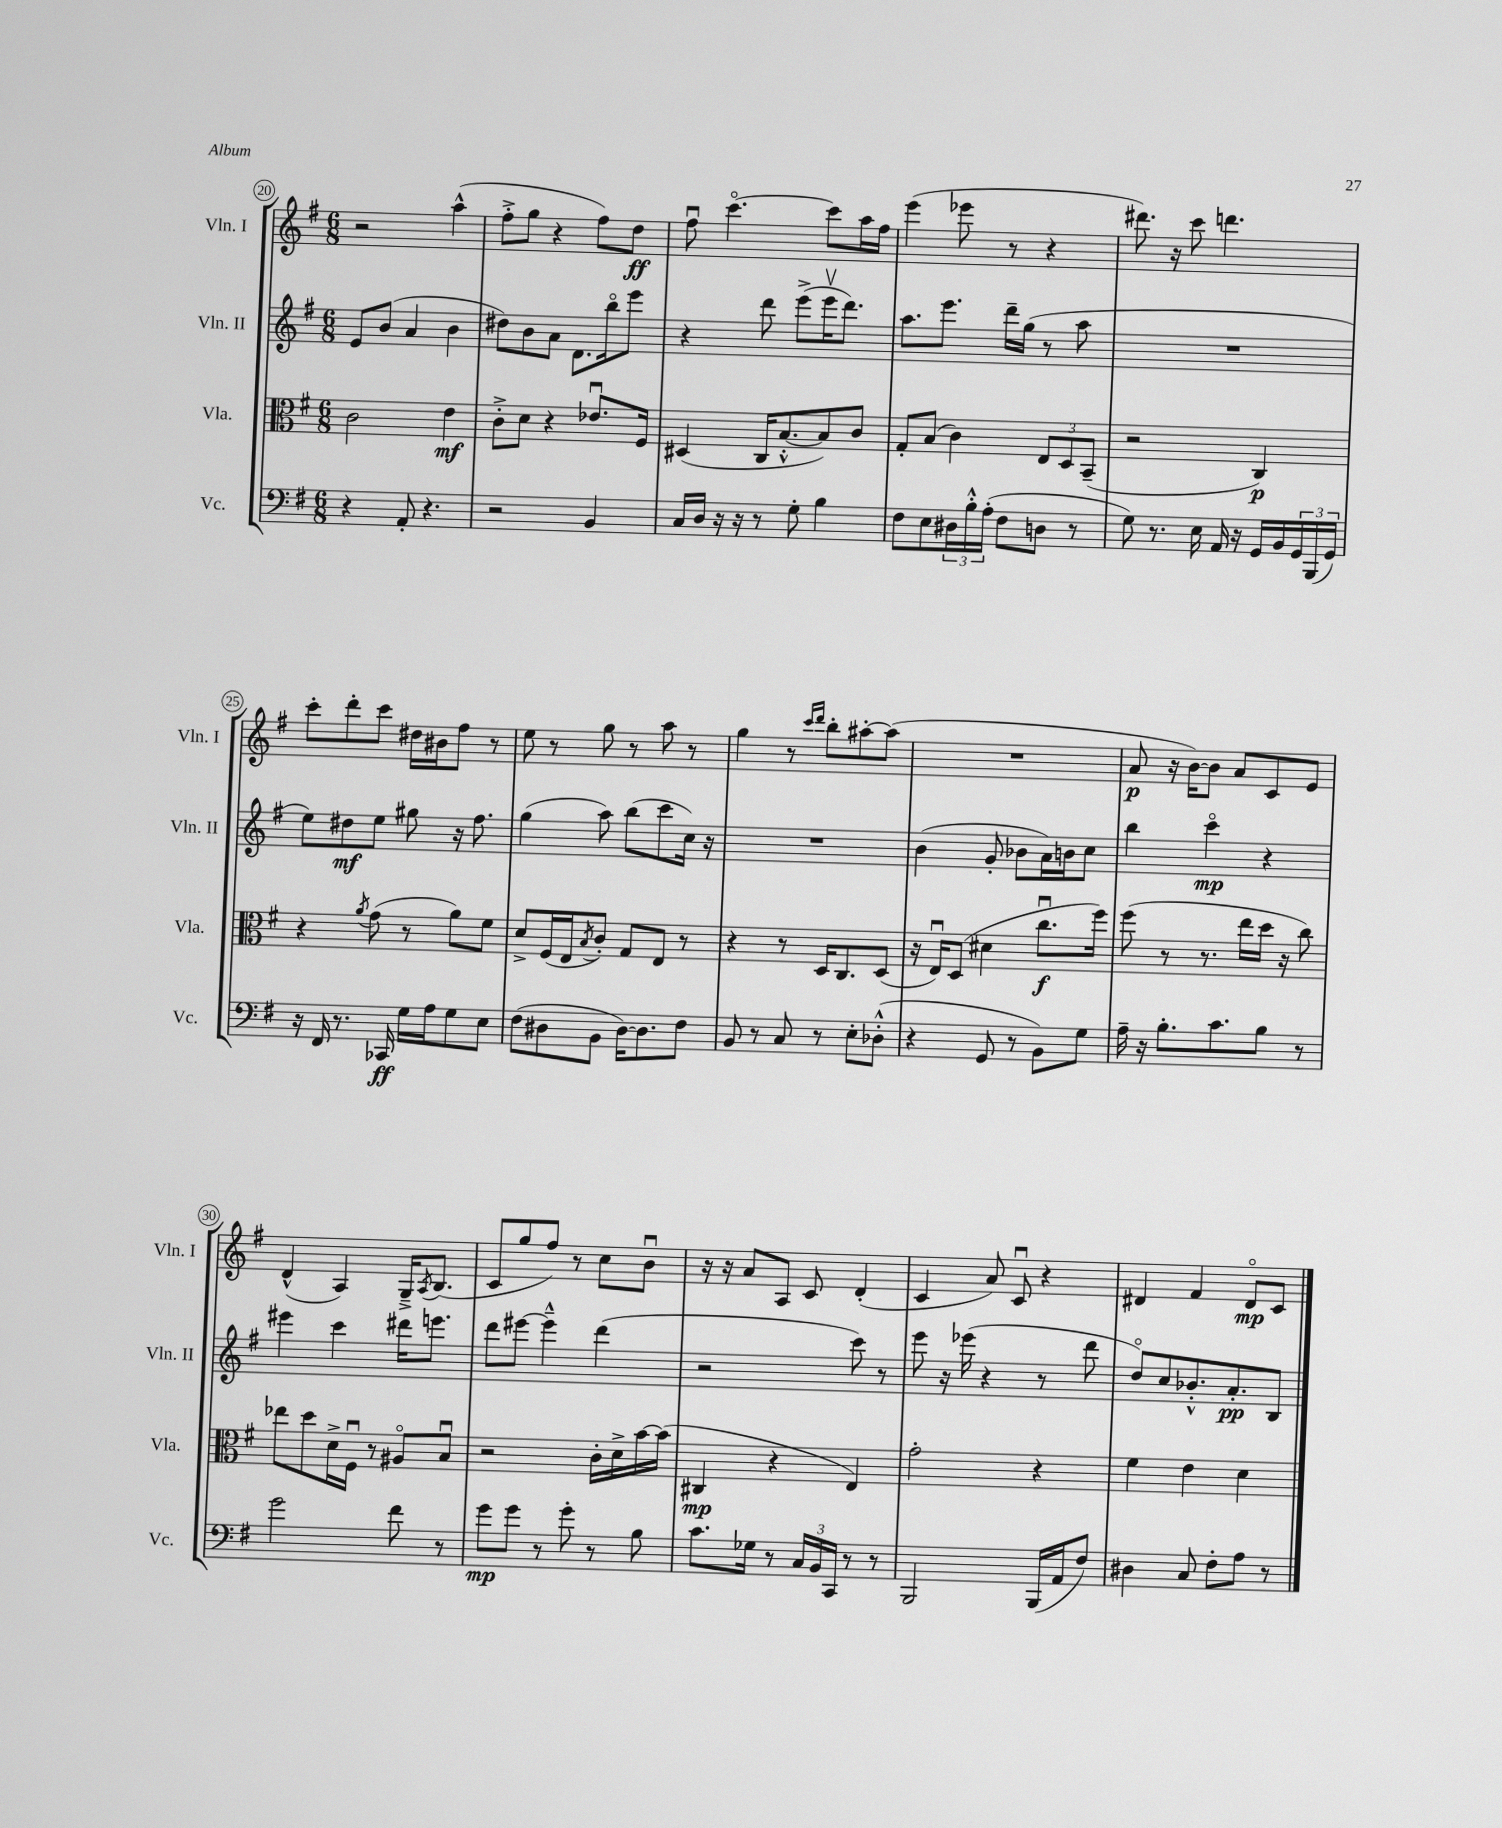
<<
\new StaffGroup <<
\new Staff = "s0" \with { instrumentName = "Vln. I" shortInstrumentName = "Vln. I" } {
    \clef treble \key g \major \numericTimeSignature \time 6/8
    r2 a''4-^( |
    fis''8-.-> g''8 r4 fis''8) d''8\ff |
    fis''8\downbow c'''4.~\flageolet c'''8 a''16 fis''16 |
    e'''4( ees'''8 r8 r4 |
    dis'''8.) r16 c'''8 d'''4. |
    c'''8-. d'''8-. c'''8 dis''16 bis'16 fis''8 r8 |
    e''8 r8 g''8 r8 a''8 r8 |
    g''4 r8 \grace { c'''16 d'''16 } b''8-. ais''8~-. ais''8( |
    R2. |
    a'8\p r16 b'16~) b'8 a'8 c'8 e'8 |
    d'4-^( a4) g16---> \acciaccatura { a8 } b8.( |
    c'8 g''8 fis''8) r8 c''8 b'8\downbow |
    r16 r16 a'8 a8 c'8 d'4-.( |
    c'4 a'8) c'8\downbow r4 |
    dis'4 fis'4 dis'8\flageolet\mp c'8 \bar "|." |
}
\new Staff = "s1" \with { instrumentName = "Vln. II" shortInstrumentName = "Vln. II" } {
    \clef treble \key g \major \numericTimeSignature \time 6/8
    e'8 b'8( a'4 b'4 |
    dis''8) b'8 a'8 d'8. b''16\flageolet e'''8 |
    r4 d'''8 e'''8->( e'''16\upbow d'''8.) |
    a''8. e'''8. d'''16-- g''16( r8 a''8 |
    R2. |
    e''8) dis''8\mf e''8 gis''8 r16 fis''8. |
    g''4( a''8) b''8( c'''8 c''16) r16 |
    R2. |
    b'4( g'8-. bes'8 a'16) b'16 c''8 |
    b''4 c'''4\flageolet\mp r4 |
    eis'''4 c'''4 dis'''16 e'''8. |
    d'''8 eis'''8~ eis'''4---^ d'''4( |
    r2 c'''8) r8 |
    e'''8 r16 ees'''16( r4 r8 d'''8 |
    d''8\flageolet) c''8 bes'8.-.-^ a'8.-.\pp b8 \bar "|." |
}
\new Staff = "s2" \with { instrumentName = "Vla." shortInstrumentName = "Vla." } {
    \clef alto \key g \major \numericTimeSignature \time 6/8
    c'2 e'4\mf |
    c'8-.-> d'8 r4 ees'8.\downbow fis16 |
    dis4( c16 b8.~-.-^ b8) c'8 |
    g8-. b8( c'4) \tuplet 3/2 { e8 d8 b,8--( } |
    r2 c4\p) |
    r4 \acciaccatura { a'8 } g'8( r8 a'8) fis'8 |
    d'8-> fis16( e16 \acciaccatura { b8 } c'8-.) g8 e8 r8 |
    r4 r8 d16 c8. d8( |
    r16 e16\downbow) d8( dis'4 c''8.\downbow\f fis''16) |
    fis''8( r8 r8. e''16 d''16 r16 c''8) |
    ees''8 d''8 d'16-> fis16\downbow r8 ais8\flageolet b8\downbow |
    r2 c'16-. d'16-> b'16~ b'16( |
    cis4\mp r4 e4) |
    g'2-. r4 |
    fis'4 e'4 d'4 \bar "|." |
}
\new Staff = "s3" \with { instrumentName = "Vc." shortInstrumentName = "Vc." } {
    \clef bass \key g \major \numericTimeSignature \time 6/8
    r4 a,8-. r4. |
    r2 b,4 |
    c16 d16 r16 r16 r8 g8-. b4 |
    fis8 e8 \tuplet 3/2 { dis16 b16-.-^ a16-.( } fis8 d8 r8 |
    g8) r8. e16 a,16 r16 g,16 b,16 \tuplet 3/2 { g,16 b,,16( g,16) } |
    r16 fis,16 r8. ces,16\ff g16 a16 g8 e8 |
    fis8( dis8 b,8 dis16~) dis8. fis8 |
    b,8 r8 c8 r8 e8-. des8-.-^( |
    r4 g,8 r8 b,8) g8 |
    a16-- r16 b8.-. c'8. b8 r8 |
    g'2 fis'8 r8 |
    g'8\mp g'8 r8 g'8-. r8 b8 |
    c'8. ges16 r8 \tuplet 3/2 { c16 b,16 c,16 } r8 r8 |
    b,,2 b,,16( a,16 fis8) |
    dis4 c8 fis8-. a8 r8 \bar "|." |
}
>>
>>
\layout { \context { \Score currentBarNumber = #20 \override BarNumber.stencil = #(make-stencil-circler 0.1 0.3 ly:text-interface::print) } }
